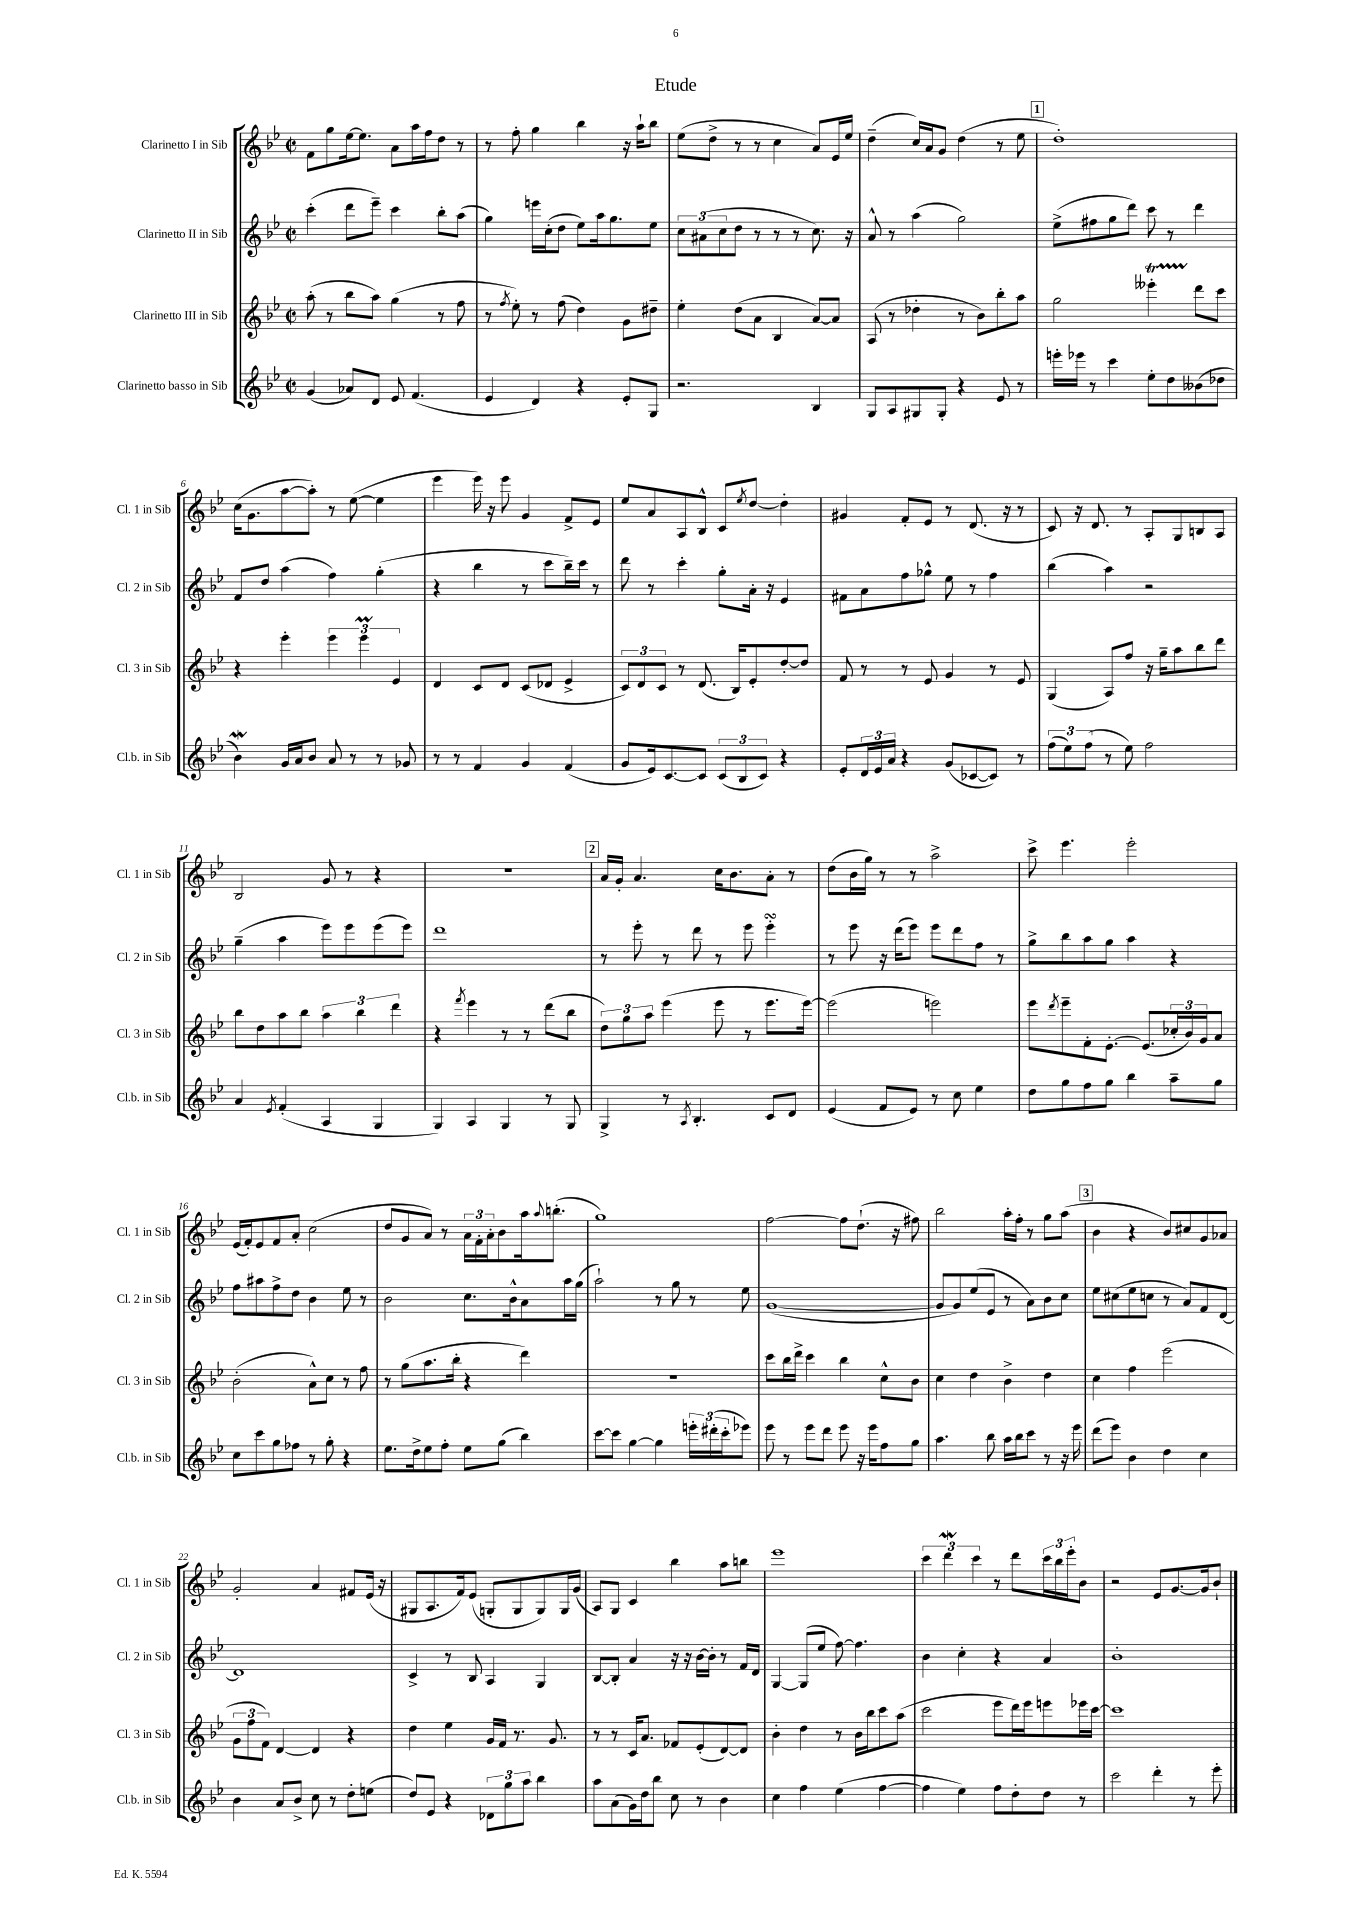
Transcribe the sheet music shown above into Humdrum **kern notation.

**kern	**kern	**kern	**kern
*part4	*part3	*part2	*part1
*staff4	*staff3	*staff2	*staff1
*I"Clarinetto basso in Sib	*I"Clarinetto III in Sib	*I"Clarinetto II in Sib	*I"Clarinetto I in Sib
*I'Cl.b. in Sib	*I'Cl. 3 in Sib	*I'Cl. 2 in Sib	*I'Cl. 1 in Sib
*clefG2	*clefG2	*clefG2	*clefG2
*k[b-e-]	*k[b-e-]	*k[b-e-]	*k[b-e-]
*M2/2	*M2/2	*M2/2	*M2/2
*met(c|)	*met(c|)	*met(c|)	*met(c|)
=1	=1	=1	=1
(4g/	(8aa'\	(4ccc'\	8f\L
.	8r	.	8gg\
8a-X/L)	8bb-\L	8ddd\L	[16ee-\k
.	.	.	8.ee-\J]
8d/J	8aa\J)	8eee-~\J)	.
8e-/	(4gg\	4ccc\	8a\L
(4.f/	.	.	16aa\L
.	.	.	16ff\J
.	8r	8bb-'\L	8dd\J
.	8ff\	(8aa\J	8r
=2	=2	=2	=2
4e-/	8r	4gg\)	8r
.	8qff/	.	.
.	8ee-'\)	.	8ff'\
4d/)	8r	16eeen\LL	4gg\
.	.	(16cc'\J	.
.	(8ff\	8dd\J	.
4r	4dd\)	8ee-\L)	4bb-\
.	.	16aa\k	.
.	.	8.gg\	.
8e-'/L	8g\L	.	16r
.	.	.	16aa`\KL
8G/J	8dd#X~\J	8ee-\J	8bb-\J
=3	=3	=3	=3
2.r	4ee-'\	12cc\L	(8ee-\L
.	.	(12a#X\	.
.	.	.	8dd^\J
.	.	12cc\	.
.	(8dd\L	8dd\J	8r
.	8a\J	8r	8r
.	4B-/	8r	4cc\
.	.	8r	.
4B-/	[8a/L)	8.cc\)	8a/L)
.	8a/J]	.	16e-/L
.	.	16r	16ee-/JJ
=4	=4	=4	=4
8G/L	(8A/	8a^^/	(4dd~\
8A/	8r	8r	.
8G#X/	4dd-X'\	(4aa\	16cc/LL)
.	.	.	16a/J
8G#'/J	.	.	8g/J
4r	8r	2gg\)	(4dd\
.	8b-\L)	.	.
8e-/	8bb-'\	.	8r
8r	8aa\J	.	8ee-\
!!LO:REH:place=s1:t=1
=5	=5	=5	=5
16eeen'\LL	2gg\	(8ee-^\L	1dd')
16eee-X\JJ	.	.	.
8r	.	8ff#X\	.
4ccc\	.	8gg\	.
.	.	8ddd\J)	.
8ee-'\L	4eee--XT'\	8ccc\	.
8dd\	.	8r	.
(8b--X\	8ddd\L	4ddd\	.
8dd-X\J	8ccc\J	.	.
!!LO:LB:g=z
=6	=6	=6	=6
4b-w\)	4r	8f/L	(16cc\KL
.	.	.	8.g\
.	.	8dd/J	.
16g/LL	4eee-'\	(4aa\	[8aa\
16a/J	.	.	.
8b-/J	.	.	8aa'\J])
8a/	6eee-\	4ff\)	8r
8r	.	.	([8ee-\
.	6eee-M\	.	.
8r	.	(4gg'\	4ee-\]
.	6e-/	.	.
8g-X/	.	.	.
=7	=7	=7	=7
8r	4d/	4r	4eee-\
8r	.	.	.
4f/	8c/L	4bb-\	16eee-\)
.	.	.	16r
.	8d/J	.	8eee-\
4g/	(8c/L	8r	4g/
.	8d-X/J	8ccc\L	.
(4f/	4e-^/	16bb-~\L)	8f^/L
.	.	16ccc\JJ	.
.	.	8r	8e-/J
=8	=8	=8	=8
8g/L	12c/L)	8ddd\	8ee-/L
.	12d/	.	.
16e-/k)	.	8r	8a/
.	12c/J	.	.
[8.c/	.	.	.
.	8r	4ccc'\	8A/
8c/J]	(8.d/	.	8B-^^/J
(12c/L	.	8gg'\L	8c/L
.	16B-/KL)	.	.
12B-/	.	.	.
.	.	.	8qee-/
.	8e-'/	16a'\Jk	[8dd/J
12c/J)	.	.	.
.	.	16r	.
4r	[8dd'/	4e-/	4dd'\]
.	8dd/J]	.	.
=9	=9	=9	=9
8e-'/L	8f/	8f#X\L	4g#X/
24d/L	8r	8a\	.
24e-/	.	.	.
24a/JJ	.	.	.
4r	8r	8ff\	8f'/L
.	8e-/	8gg-X^^\J	8e-/J
(8g/L	4g/	8ee-\	8r
[8c-X/	.	8r	(8.d/
8c-/J])	8r	4ff\	.
.	.	.	16r
8r	8e-/	.	8r
=10	=10	=10	=10
(12ff\L	(4G/	(4bb-\	8c/)
12ee-\)	.	.	.
.	.	.	16r
(12ff\J	.	.	.
.	.	.	8.d/
8r	8A/L)	4aa\)	.
8ee-\)	8ff/J	.	8r
2ff\	16r	2r	8A'/L
.	16gg~\KL	.	.
.	8aa\	.	8G/
.	8bb-\	.	8Bn/
.	8ddd\J	.	8A/J
!!LO:LB:g=z
=11	=11	=11	=11
4a/	8bb-\L	(4gg~\	2B-/
.	8dd\	.	.
8qe-/	.	.	.
(4f'/	8aa\	4aa\	.
.	8bb-\J	.	.
4A/	6aa\	8eee-\L)	8g/
.	.	8eee-\	8r
.	6bb-\	.	.
4G/	.	(8eee-\	4r
.	6ddd\	.	.
.	.	8eee-\J)	.
=12	=12	=12	=12
4G/)	4r	1ddd	1r
.	8qfff/	.	.
4A/	4eee-\	.	.
4G/	8r	.	.
.	8r	.	.
8r	(8ddd\L	.	.
8G/	8bb-\J	.	.
!!LO:REH:place=s1:t=2
=13	=13	=13	=13
4G^/	12dd\L)	8r	16a/LL
.	.	.	16g'/JJ
.	12gg\	.	.
.	.	8eee-'\	4.a/
.	12aa\J	.	.
8r	(4eee-\	8r	.
8qA/	.	.	.
4.B-'/	.	8ddd\	.
.	8eee-\	8r	16cc\KL
.	.	.	8.b-\
.	8r	8eee-\	.
8c/L	8.eee-\L	4eee-sSSs'\	8a'\J
8d/J	.	.	8r
.	[16eee-\Jk)	.	.
=14	=14	=14	=14
(4e-/	(2eee-\]	8r	(8dd\L
.	.	8eee-\	16b-\L
.	.	.	16gg\JJ)
8f/L	.	16r	8r
.	.	(16ddd\KL	.
8e-/J)	.	8eee-\J)	8r
8r	2eeen\)	8eee-\L	2aa^\
8cc\	.	8ddd\	.
4ee-\	.	8ff\J	.
.	.	8r	.
=15	=15	=15	=15
8dd\L	8eee-\L	8gg^\L	8ccc^\
.	8qddd/	.	.
8gg\	8eee-~\	8bb-\	4.eee-\
8ff\	8f'\	8aa\	.
8gg\J	[8.e-'\J	8gg\J	.
4bb-\	.	4aa\	2eee-'\
.	(8.e-/L]	.	.
8aa~\L	24cc-X'/L	4r	.
.	24b-/)	.	.
.	24g/J	.	.
8gg\J	8a/J	.	.
!!LO:LB:g=z
=16	=16	=16	=16
8cc\L	(2b-'\	8ff\L	(16e-/LL
.	.	.	16f'/J)
8ccc\	.	8aa#X\	8e-/
8gg\	.	8ff^\	8f/
8ff-X\J	.	8dd\J	8a'/J
8r	8a^^\L)	4b-\	(2cc\
8gg'\	8cc\J	.	.
4r	8r	8ee-\	.
.	8ff\	8r	.
=17	=17	=17	=17
8.ee-\L	8r	2b-\	8dd/L
.	(8gg\L	.	8g/
16dd^\k	.	.	.
8ee-\	8.aa\	.	8a/J)
8ff'\J	.	.	8r
.	16bb-'\Jk	.	.
8ee-\L	4r	8.cc\L	24a\LL
.	.	.	24f'\
.	.	.	24a'\J
(8gg\J	.	.	8b-\
.	.	16b-^^\k	.
4bb-\)	4ddd\)	8a\	16aa\k
.	.	.	8qqaa/
.	.	.	(8.bbn'\J
.	.	16aa\L	.
.	.	(16gg\JJ	.
=18	=18	=18	=18
[8ccc\L	1r	2aa`\)	1gg)
8ccc\J]	.	.	.
[4gg\	.	.	.
4gg\]	.	8r	.
.	.	8gg\	.
24eeen'\LL	.	8r	.
(24ddd#X'\	.	.	.
24ccc'\J	.	.	.
8eee-X\J)	.	8ee-\	.
=19	=19	=19	=19
8eee-\	8ccc\L	([1g	[2ff\
8r	16bb-\L	.	.
.	16ddd^\JJ	.	.
8eee-\L	4ccc\	.	.
8ddd\J	.	.	.
8eee-\	4bb-\	.	8ff\L]
16r	.	.	(8.dd`\J
16eee-\KL	.	.	.
8ff\	8cc^^\L	.	.
.	.	.	16r
8gg\J	8b-\J	.	8ff#X\)
=20	=20	=20	=20
4.aa\	4cc\	8g/L]	2bb-\
.	.	8g/)	.
.	4dd\	(8ee-/	.
8bb-\	.	8e-/J	.
16aa\LL	4b-^\	8r	16aa'\LL
16bb-\J	.	.	16ff'\JJ
8ccc\J	.	8a\L)	8r
8r	4dd\	8b-\	8gg\L
16r	.	8cc\J	(8aa\J
16eee-\	.	.	.
!!LO:REH:place=s1:t=3
=21	=21	=21	=21
(8ddd\L	4cc\	8ee-\L	4b-\
8eee-\J)	.	(8cc#X\	.
4b-\	4ff\	8ee-\	4r
.	.	8ccn\J	.
4dd\	(2eee-\	8r	8b-/L)
.	.	8a/L)	8cc#X/
4cc\	.	8f/	8g/
.	.	[8d/J	8a-X/J
!!LO:LB:g=z
=22	=22	=22	=22
4b-\	12g\L	1d]	2g'/
.	12ff\	.	.
.	12f\J)	.	.
8a/L	[4d/	.	.
8b-^/J	.	.	.
8cc\	4d/]	.	4a/
8r	.	.	.
8dd'\L	4r	.	8f#X/L
(8een\J	.	.	(16e-/Jk
.	.	.	16r
=23	=23	=23	=23
8dd/L)	4dd\	4c^/	8G#X/L
8e-/J	.	.	8.A/
4r	4ee-\	8r	.
.	.	.	16f/k)
.	.	8B-/	(8e-/J
12d-X\L	16g/LL	4A/	8Gn'/L
.	16f/JJ	.	.
12gg\	.	.	.
.	8.r	.	8G/
12aa\J	.	.	.
4bb-\	.	4G/	8G/)
.	8.g/	.	.
.	.	.	16G/L
.	.	.	(16g/JJ
=24	=24	=24	=24
8aa\L	8r	[8B-/L	8A/L)
(8a\	8r	8B-'/J]	8G/J
16g\L)	16c/KL	4a/	4c/
16dd\J	8.a/J	.	.
8bb-\J	.	.	.
8cc\	8f-X/L	16r	4bb-\
.	.	16r	.
8r	(8e-'/	[16b-\LL	.
.	.	16b-'\JJ]	.
4b-\	[8d/)	8r	8aa\L
.	8d/J]	16f/LL	8bbn\J
.	.	16d/JJ	.
=25	=25	=25	=25
4cc\	4b-'\	[4G/	1eee-
4ff\	4dd\	(8G/L]	.
.	.	8ee-/J	.
(4ee-\	8r	[8ff\)	.
.	16b-\LL	4.ff\]	.
.	16bb-\J	.	.
[4ff\	8ccc\	.	.
.	(8aa\J	.	.
=26	=26	=26	=26
4ff\]	2ccc\	4b-\	6ccc\
.	.	.	6dddW\
4ee-\)	.	4cc'\	.
.	.	.	6ccc\
8ff\L	8eee-\L	4r	8r
8dd'\	16ddd\L)	.	8ddd\L
.	16eee-\J	.	.
8dd\J	8eeen\	4a/	24ccc\L
.	.	.	24bb-\
.	.	.	24eee-'\J
8r	16eee-X\L	.	8b-\J
.	[16ccc\JJ	.	.
=27	=27	=27	=27
2ccc\	1ccc]	1b-'	2r
4ddd'\	.	.	8e-/L
.	.	.	[8.g/
8r	.	.	.
.	.	.	16g/k]
8eee-'\	.	.	8b-`/J
==	==	==	==
*-	*-	*-	*-
